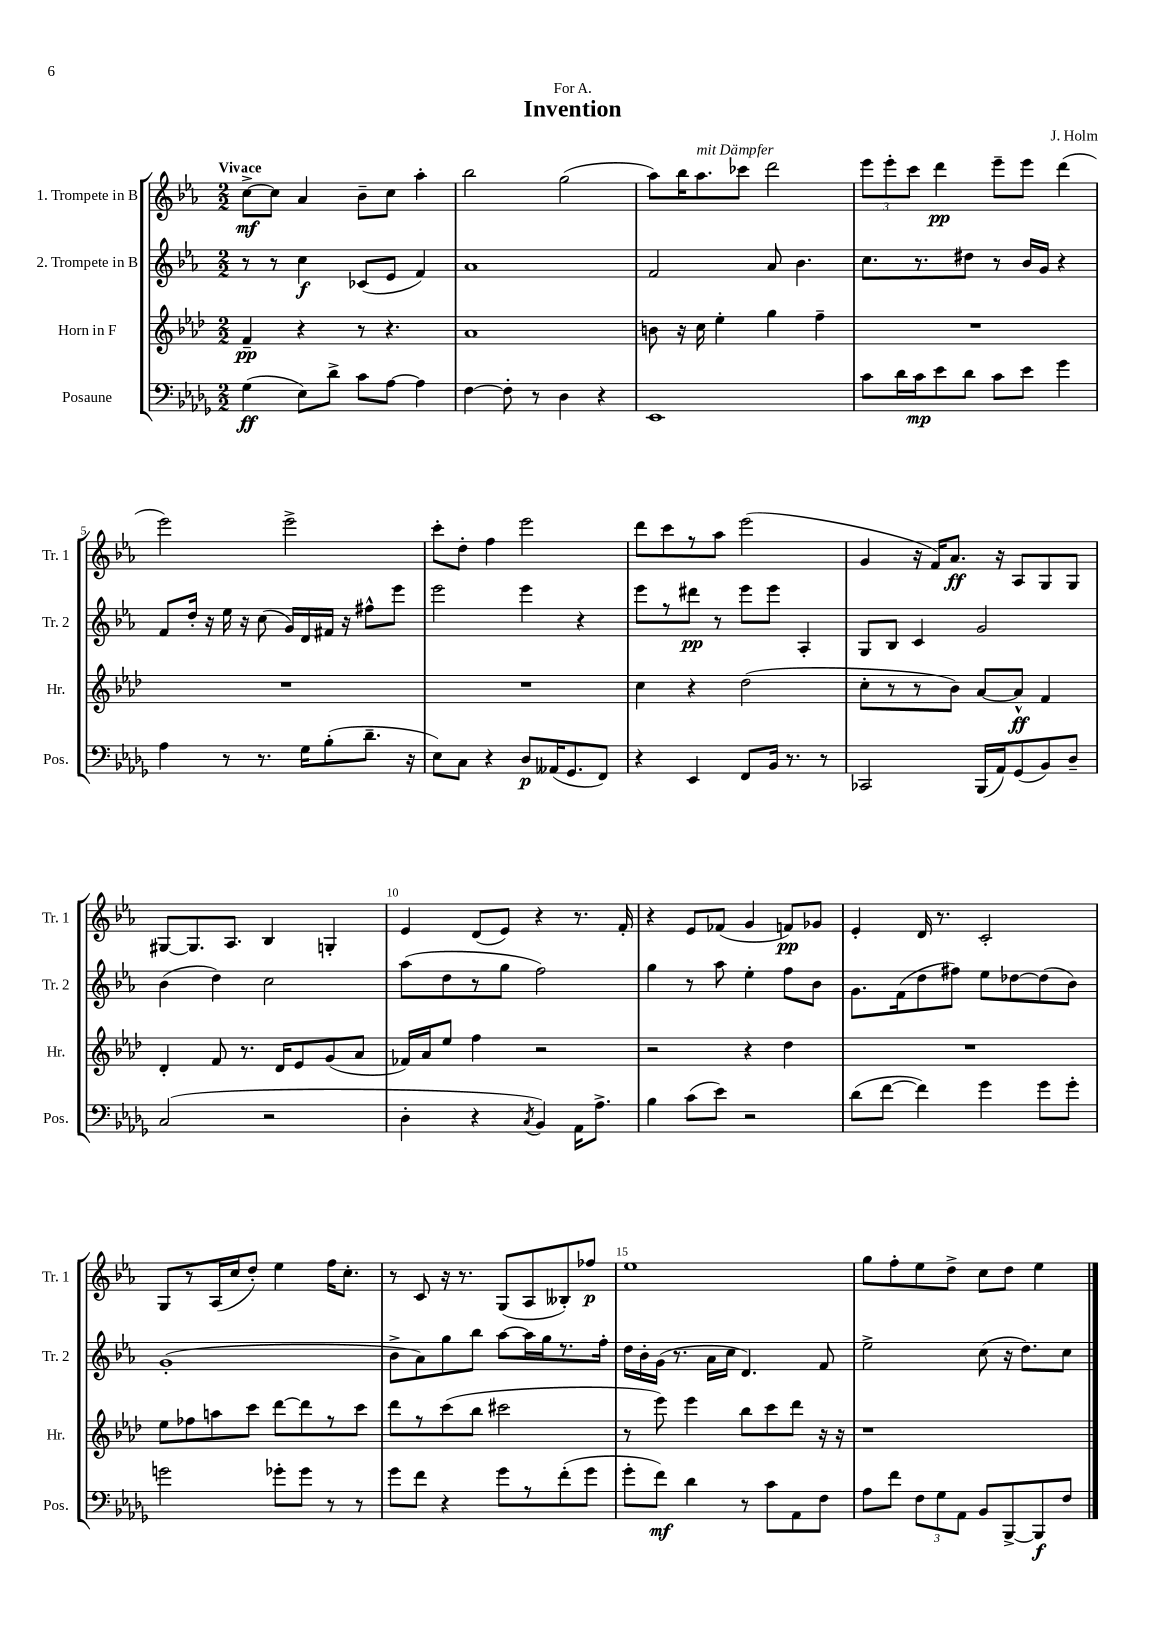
\header { title = "Invention" composer = "J. Holm" dedication = "For A." }
<<
\new StaffGroup <<
\new Staff = "s0" \with { instrumentName = "1. Trompete in B" shortInstrumentName = "Tr. 1" } {
    \clef treble \key ees \major \numericTimeSignature \time 2/2 \tempo "Vivace"
    \autoBeamOff c''8[~->\mf c''8] aes'4 bes'8[-- c''8] aes''4-. |
    bes''2 g''2( |
    aes''8[) bes''16 aes''8.^\markup { \italic "mit Dämpfer" } ces'''8] d'''2 |
    \tuplet 3/2 { ees'''8[ ees'''8-. c'''8] } d'''4\pp ees'''8[-- ees'''8] d'''4( |
    ees'''2) ees'''2-> |
    c'''8[-. d''8]-. f''4 ees'''2 |
    d'''8[ c'''8 r8 aes''8] ees'''2( |
    g'4 r16 f'16[) aes'8.]\ff r16 aes8[ g8 g8] |
    gis8[~ gis8. aes8.] bes4 g4-. |
    ees'4 d'8[( ees'8]) r4 r8. f'16-. |
    r4 ees'8[ fes'8]( g'4 f'8[\pp) ges'8] |
    ees'4-. d'16 r8. c'2-. |
    g8[ r8 aes16( c''16 d''8]-.) ees''4 f''16[ c''8.]-. |
    r8 c'8 r16 r8. g8[( aes8 beses8-.) fes''8]\p |
    ees''1 |
    g''8[ f''8-. ees''8 d''8]-> c''8[ d''8] ees''4 \bar "|." |
}
\new Staff = "s1" \with { instrumentName = "2. Trompete in B" shortInstrumentName = "Tr. 2" } {
    \clef treble \key ees \major \numericTimeSignature \time 2/2
    \autoBeamOff r8 r8 c''4\f ces'8[( ees'8] f'4) |
    aes'1 |
    f'2 aes'8 bes'4. |
    c''8.[ r8. dis''8] r8 bes'16[ g'16] r4 |
    f'8[ d''16]-. r16 ees''16 r16 c''8( g'16[) d'16 fis'16] r16 fis''8[-^ ees'''8] |
    ees'''2 ees'''4 r4 |
    ees'''8[ r8 dis'''8]\pp r8 ees'''8[ ees'''8] aes4-. |
    g8[ bes8] c'4 g'2 |
    bes'4( d''4) c''2 |
    aes''8[( d''8 r8 g''8] f''2) |
    g''4 r8 aes''8 ees''4-. f''8[ bes'8] |
    g'8.[ f'16( d''8 fis''8]) ees''8[ des''8~ des''8( bes'8]) |
    g'1-.( |
    bes'8[-> aes'8) g''8 bes''8] aes''8[~ aes''16 g''16 r8. f''16]-. |
    d''16[ bes'16-. g'16]( r8. aes'16[ c''16] d'4.) f'8 |
    ees''2-> c''8( r16 d''8.[) c''8] \bar "|." |
}
\new Staff = "s2" \with { instrumentName = "Horn in F" shortInstrumentName = "Hr." } {
    \clef treble \key aes \major \numericTimeSignature \time 2/2
    \autoBeamOff f'4--\pp r4 r8 r4. |
    aes'1 |
    b'8 r16 c''16 ees''4-. g''4 f''4-- |
    R1 |
    R1 |
    R1 |
    c''4 r4 des''2( |
    c''8[-. r8 r8 bes'8]) aes'8[~ aes'8]-^\ff f'4 |
    des'4-. f'8 r8. des'16[ ees'8 g'8( aes'8] |
    fes'16[) aes'16 ees''8] f''4 r2 |
    r2 r4 des''4 |
    R1 |
    ees''8[ fes''8 a''8 c'''8] des'''8[~ des'''8 r8 c'''8] |
    des'''8[ r8 c'''8( bes''8] cis'''2 |
    r8 ees'''8) ees'''4 bes''8[ c'''8 des'''8] r16 r16 |
    r1 \bar "|." |
}
\new Staff = "s3" \with { instrumentName = "Posaune" shortInstrumentName = "Pos." } {
    \clef bass \key des \major \numericTimeSignature \time 2/2
    \autoBeamOff ges4\ff( ees8[) des'8]-> c'8[ aes8]~ aes4 |
    f4~ f8-. r8 des4 r4 |
    ees,1 |
    c'8[ des'16 c'16\mp ees'8 des'8] c'8[ ees'8] ges'4 |
    aes4 r8 r8. ges16[ bes8-.( des'8.]-- r16 |
    ees8[) c8] r4 des8[\p aeses,16( ges,8. f,8]) |
    r4 ees,4 f,8[ bes,16] r8. r8 |
    ces,2 bes,,16[( aes,16) ges,8( bes,8) des8]-- |
    c2( r2 |
    des4-. r4 \acciaccatura { c8 } bes,4) aes,16[ aes8.]-> |
    bes4 c'8[( ees'8]) r2 |
    des'8[( f'8]~ f'4) ges'4 ges'8[ ges'8]-. |
    g'2 ges'8[-. ges'8] r8 r8 |
    ges'8[ f'8] r4 ges'8[ r8 f'8-.( ges'8] |
    ges'8[-. f'8]\mf) des'4 r8 c'8[ aes,8 f8] |
    aes8[ f'8] \tuplet 3/2 { f8[ ges8 aes,8] } bes,8[ bes,,8~-> bes,,8\f f8] \bar "|." |
}
>>
>>
\layout { \context { \Score \override BarNumber.break-visibility = ##(#f #t #t) barNumberVisibility = #(every-nth-bar-number-visible 5) } }
